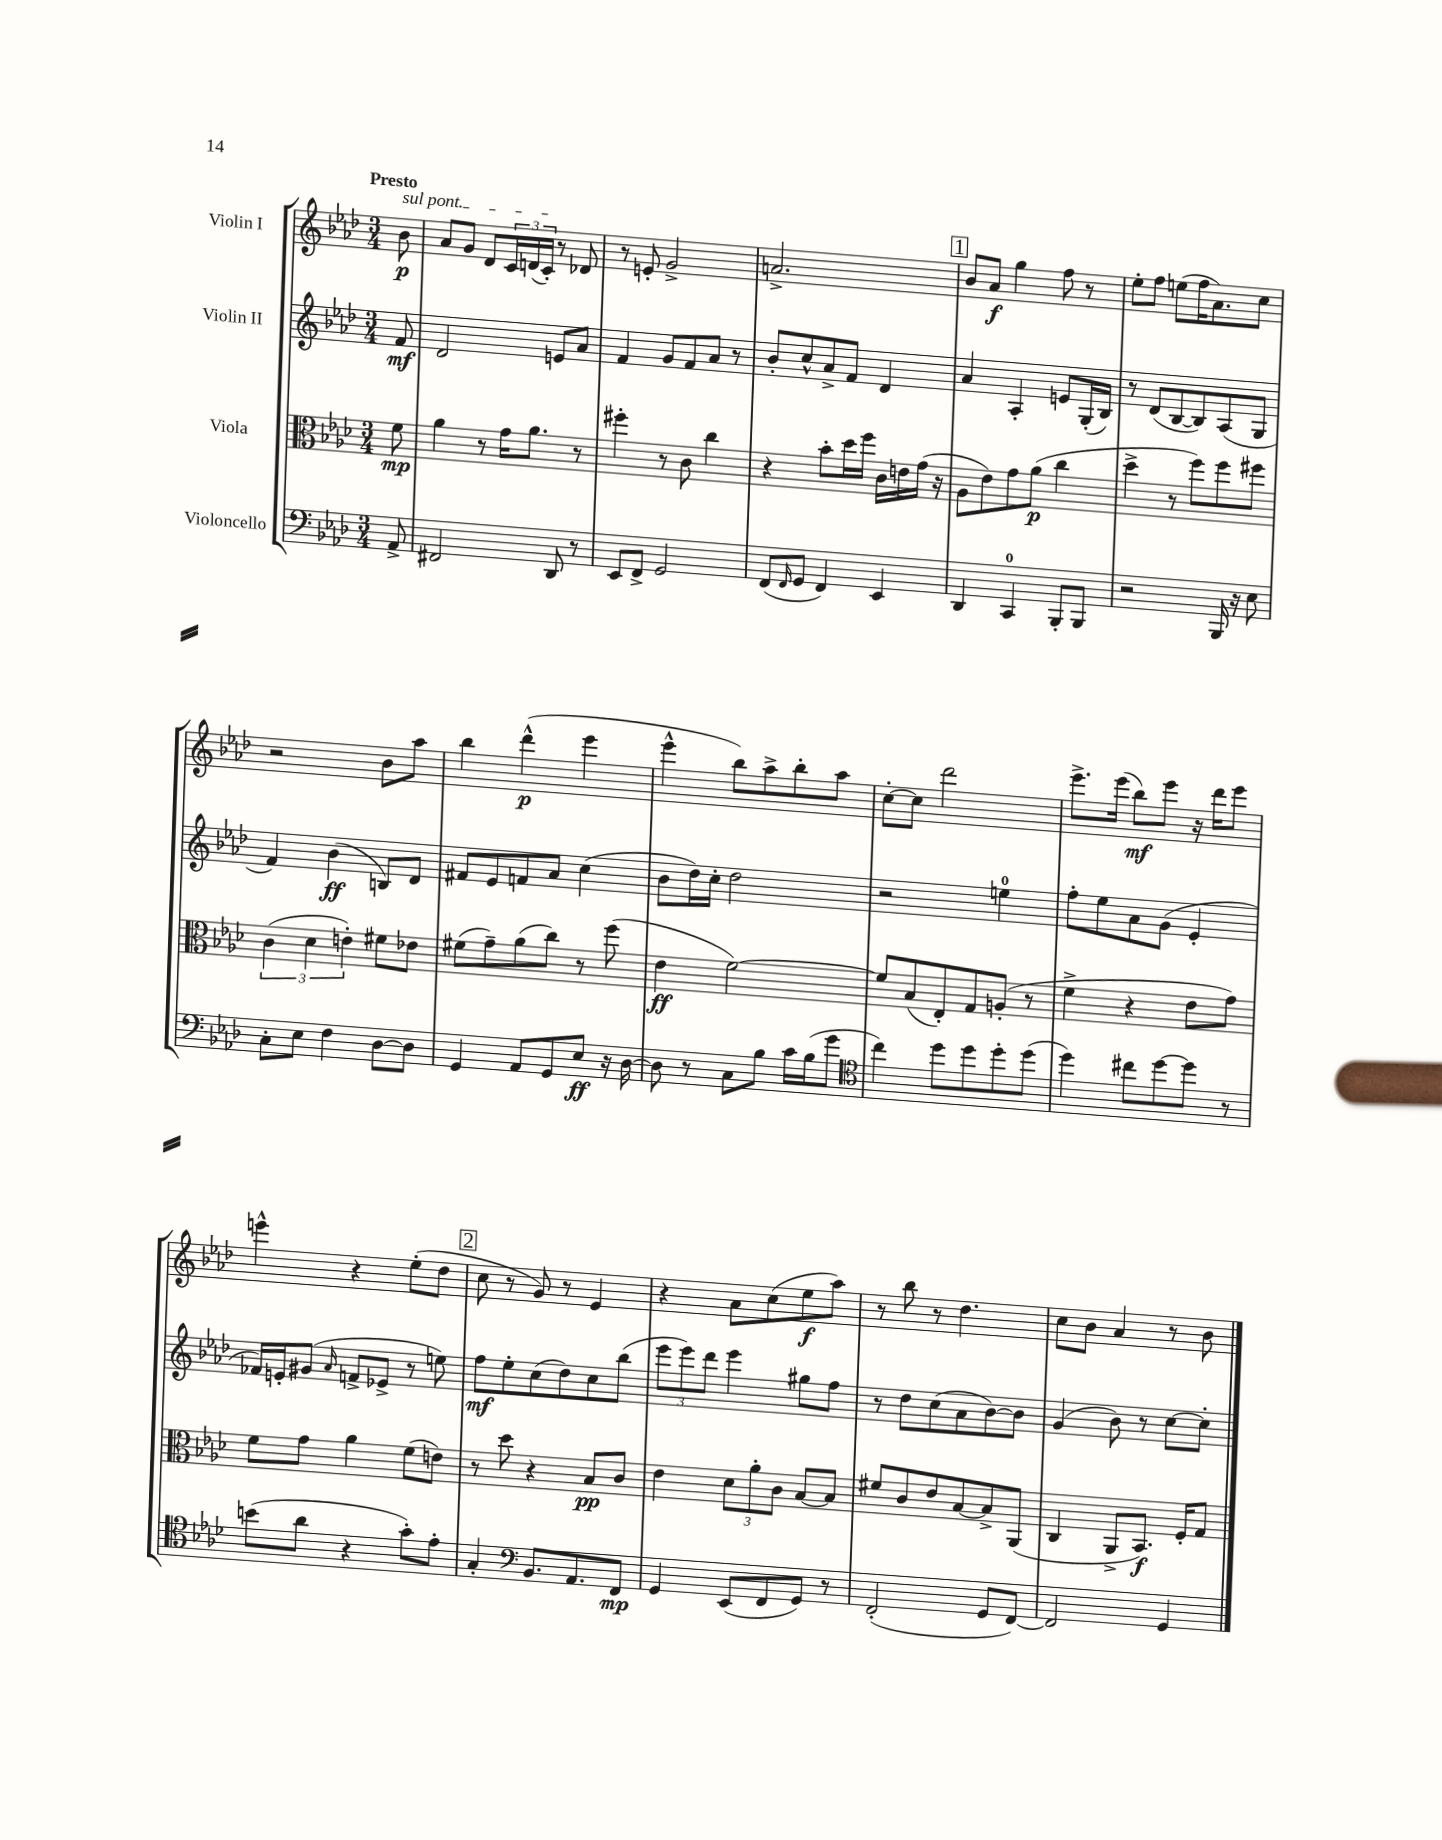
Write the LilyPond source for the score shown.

<<
\new StaffGroup <<
\new Staff = "s0" \with { instrumentName = "Violin I" } {
    \clef treble \key aes \major \numericTimeSignature \time 3/4 \partial 8 \tempo "Presto"
    \once \override TextSpanner.bound-details.left.text = \markup { \italic "sul pont." } bes'8\p\startTextSpan |
    aes'8 g'8 des'8 \tuplet 3/2 { c'16 d'16( c'16-.\stopTextSpan) } r8 des'8 |
    r8 e'8-. g'2-> |
    a'2.-> |
    \mark \markup { \box "1" } bes'8 aes'8\f g''4 f''8 r8 |
    ees''8-. f''8 e''8( f''16 aes'8.) c''8 |
    r2 bes'8 aes''8 |
    bes''4 des'''4-^\p( ees'''4 |
    ees'''4-^ bes''8) aes''8-> bes''8-. aes''8 |
    c''8~-. c''8 des'''2 |
    ees'''8.-> ees'''16( bes''8\mf) ees'''8 r16 des'''16 ees'''8 |
    e'''4-^ r4 ees''8-.( des''8 |
    \mark \markup { \box "2" } c''8 r8 g'8) r8 ees'4 |
    r4 aes'8 c''8( ees''8\f aes''8) |
    r8 bes''8 r8 des''4. |
    c''8 bes'8 aes'4 r8 bes'8 \bar "|." |
}
\new Staff = "s1" \with { instrumentName = "Violin II" } {
    \clef treble \key aes \major \numericTimeSignature \time 3/4 \partial 8
    f'8\mf |
    des'2 e'8 aes'8 |
    f'4 g'8 f'8 aes'8 r8 |
    bes'8-. c''8-^ aes'8-> f'8 des'4 |
    \mark \markup { \box "1" } aes'4 aes4-. e'8 g16-.( bes16) |
    r8 des'8( bes8~ bes8) aes8( g8 |
    f'4) bes'4\ff( b8) des'8 |
    fis'8 ees'8 f'8 aes'8 c''4( |
    bes'8 des''16) c''16-. des''2 |
    r2 e''4-0 |
    f''8-. ees''8 aes'8 g'8( ees'4-. |
    fes'16) e'16-. gis'8( \grace { aes'16 } f'8-> ees'8-> r8 e''8) |
    \mark \markup { \box "2" } f''8\mf ees''8-. c''8( des''8) c''8 bes''8( |
    \tuplet 3/2 { ees'''8 ees'''8) des'''8 } ees'''4 gis''8 f''8 |
    r8 des''8 c''8( aes'8 bes'8~) bes'8 |
    g'4( bes'8) r8 c''8~ c''8-. \bar "|." |
}
\new Staff = "s2" \with { instrumentName = "Viola" } {
    \clef alto \key aes \major \numericTimeSignature \time 3/4 \partial 8
    f'8\mp |
    aes'4 r8 g'16 aes'8. r8 |
    fis''4-. r8 c'8 c''4 |
    r4 bes'8-. des''16 f''16 c'16 e'16 g'16( r16 |
    \mark \markup { \box "1" } aes8 ees'8) g'8 aes'8\p( c''4 |
    des''4-> r8 f''8) f''8 fis''8 |
    \tuplet 3/2 { c'4( des'4 e'4-.) } fis'8 ees'8 |
    fis'8( g'8--) aes'8( c''8) r8 f''8( |
    ees'4\ff f'2~) |
    f'8 bes8( ees8-.) g8 a8-.( r8 |
    f'4-> r4 ees'8 g'8) |
    f'8 g'8 aes'4 f'8( e'8) |
    \mark \markup { \box "2" } r8 des''8 r4 bes8\pp c'8 |
    ees'4 \tuplet 3/2 { des'8 aes'8-. c'8 } bes8~ bes8 |
    fis'8 c'8 ees'8 bes8~ bes8-> aes,8( |
    c4 aes,8-> bes,8.\f) f16-. g8 \bar "|." |
}
\new Staff = "s3" \with { instrumentName = "Violoncello" } {
    \clef bass \key aes \major \numericTimeSignature \time 3/4 \partial 8
    aes,8-> |
    fis,2 des,8 r8 |
    ees,8 f,8-> g,2 |
    f,8( \grace { f,16 } g,8 f,4) ees,4 |
    \mark \markup { \box "1" } des,4 c,4-0 bes,,8-. bes,,8 |
    r2 bes,,16 r16 ees8 |
    c8-. ees8 f4 des8~ des8 |
    g,4 aes,8 g,8 ees8\ff r16 des16~ |
    des8 r8 c8 bes8 c'16 bes16( g'8 |
    \clef tenor c''4) des''8 des''8 des''8-. des''8( |
    des''4) cis''8 des''8~ des''8 r8 |
    b'8( aes'8 r4 g'8-.) ees'8-. |
    \mark \markup { \box "2" } g4-. \clef bass bes,8. aes,8. f,8\mp |
    g,4 ees,8( f,8 g,8) r8 |
    f,2-.( g,8 f,8~) |
    f,2 g,4 \bar "|." |
}
>>
>>
\layout { \context { \Score \remove "Bar_number_engraver" } }
